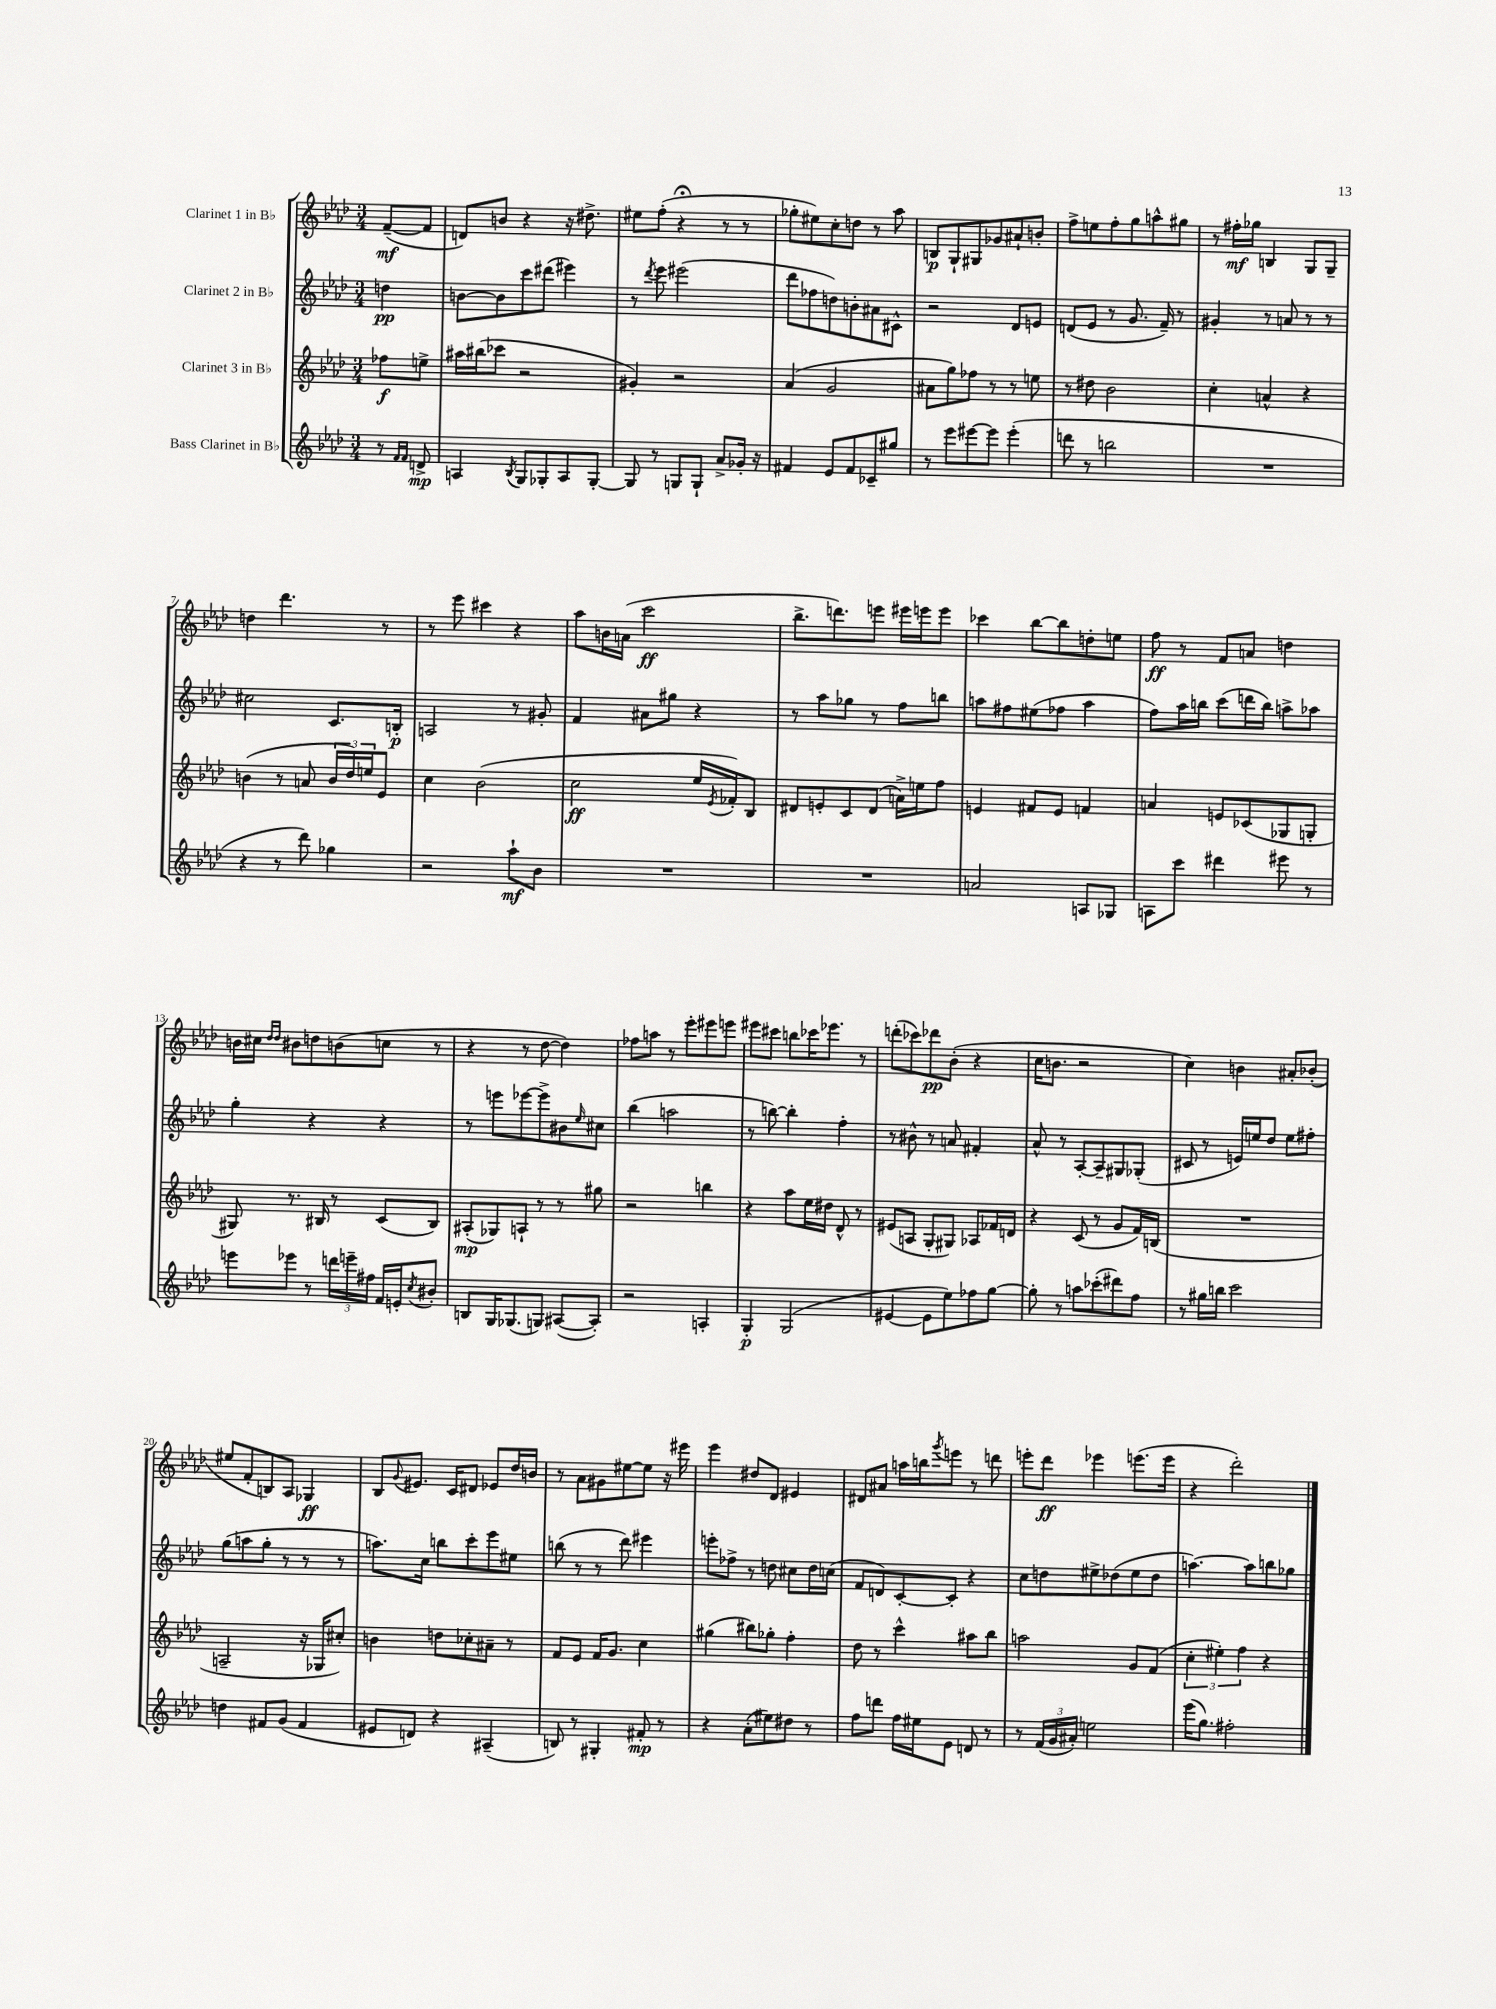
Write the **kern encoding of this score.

**kern	**dynam	**kern	**dynam	**kern	**dynam	**kern	**dynam
*part4	*part4	*part3	*part3	*part2	*part2	*part1	*part1
*staff4	*staff4	*staff3	*staff3	*staff2	*staff2	*staff1	*staff1
*I"Bass Clarinet in B♭	*	*I"Clarinet 3 in B♭	*	*I"Clarinet 2 in B♭	*	*I"Clarinet 1 in B♭	*
*clefG2	*	*clefG2	*	*clefG2	*	*clefG2	*
*k[b-e-a-d-]	*	*k[b-e-a-d-]	*	*k[b-e-a-d-]	*	*k[b-e-a-d-]	*
*M3/4	*	*M3/4	*	*M3/4	*	*M3/4	*
=	=	=	=	=	=	=	=
8r	.	8ff-X\L	f	4ddn\	pp	([8f~/L	mf
16qqf/LL	.	.	.	.	.	.	.
16qqf/JJ	.	.	.	.	.	.	.
8dn^/	mp	8een^\J	.	.	.	8f/J]	.
=1	=1	=1	=1	=1	=1	=1	=1
4An/	.	16aa#X\LL	.	[8bn\L	.	8dn/L)	.
.	.	(16bb#X\J	.	.	.	.	.
.	.	8ccc-X\J	.	8b\]	.	8bn/J	.
8qB-/	.	.	.	.	.	.	.
8G/L	.	2r	.	8ccc\	.	4r	.
8G-X'/	.	.	.	(8ddd#X\J	.	.	.
8A/	.	.	.	4eee#X\)	.	16r	.
.	.	.	.	.	.	8.dd#X^\	.
[8G-'/J	.	.	.	.	.	.	.
=2	=2	=2	=2	=2	=2	=2	=2
8G-/]	.	4g#X'/)	.	8r	.	8ee#X\L	.
.	.	.	.	8qddd-/	.	.	.
8r	.	.	.	8eee-\	.	(8ff'\J	.
8Gn/L	.	2r	.	(2eee#X\	.	4r;<	.
8G`/J	.	.	.	.	.	.	.
8a-^/L	.	.	.	.	.	8r	.
16g-X'/Jk	.	.	.	.	.	8r	.
16r	.	.	.	.	.	.	.
=3	=3	=3	=3	=3	=3	=3	=3
4f#X/	.	(4a-/	.	8ddd-\L	.	8gg-X'\L	.
.	.	.	.	8ff-X\	.	8ee#X\)	.
8e-/L	.	2g/	.	8ddn\)	.	8cc'\	.
8f#/	.	.	.	8bn'\	.	8ddn\J	.
8c-X~/	.	.	.	8a#X\	.	8r	.
8gg#X/J	.	.	.	8c#X^^\J	.	8aa-\	.
=4	=4	=4	=4	=4	=4	=4	=4
8r	.	8a#X\L	.	2r	.	8Bn/L	p
8eee-\L	.	8gg\)	.	.	.	8G`/	.
[8eee#X\	.	8ff-X\J	.	.	.	8G#X/	.
8eee#\J]	.	8r	.	.	.	8g-X/	.
(4eee#'\	.	8r	.	8d-/L	.	8a#X`/	.
.	.	8een\	.	8en/J	.	8bn'/J	.
=5	=5	=5	=5	=5	=5	=5	=5
8dddn\	.	8r	.	(8dn/L	.	8ff^\L	.
8r	.	8dd#X\	.	8e-/J	.	8een\	.
2bbn\	.	2b-\	.	8r	.	8ff'\	.
.	.	.	.	8.g/	.	8gg\	.
.	.	.	.	.	.	8aan^^\	.
.	.	.	.	16f~/)	.	.	.
.	.	.	.	8r	.	8gg#X\J	.
=6	=6	=6	=6	=6	=6	=6	=6
2.r	.	4cc'\	.	4g#X'/	.	8r	.
.	.	.	.	.	.	16ff#X'\LL	mf
.	.	.	.	.	.	16gg-X\JJ	.
.	.	4an^^/	.	8r	.	4Bn/	.
.	.	.	.	8an/	.	.	.
.	.	4r	.	8r	.	8G/L	.
.	.	.	.	8r	.	8G~/J	.
!!LO:LB:g=z
=7	=7	=7	=7	=7	=7	=7	=7
4r	.	(4bn\	.	2cc#X\	.	4ddn\	.
8r	.	8r	.	.	.	4.ddd-\	.
8ddd-\)	.	8an/	.	.	.	.	.
4gg-X\	.	24b/LL	.	8.c/L	.	.	.
.	.	24dd-/)	.	.	.	.	.
.	.	24een/J	.	.	.	.	.
.	.	8e-/J	.	.	.	8r	.
.	.	.	.	16Bn'/Jk	p	.	.
=8	=8	=8	=8	=8	=8	=8	=8
2r	.	4cc\	.	2An/	.	8r	.
.	.	.	.	.	.	8eee-\	.
.	.	(2b-\	.	.	.	4ccc#X\	.
8aa-`\L	mf	.	.	8r	.	4r	.
8b-\J	.	.	.	8g#X'/	.	.	.
=9	=9	=9	=9	=9	=9	=9	=9
2.r	.	2cc\	ff	4f/	.	8aa-\L	.
.	.	.	.	.	.	16bn\L	.
.	.	.	.	.	.	(16an\JJ	.
.	.	.	.	8a#X\L	.	2ccc\	ff
.	.	.	.	8gg#X\J	.	.	.
.	.	16ee-/LL	.	4r	.	.	.
.	.	8qe-/	.	.	.	.	.
.	.	16f-X'/J)	.	.	.	.	.
.	.	8B-/J	.	.	.	.	.
=10	=10	=10	=10	=10	=10	=10	=10
2.r	.	8d#X/L	.	8r	.	8.bb-^\L	.
.	.	8en'/	.	8aa-\L	.	.	.
.	.	.	.	.	.	8.dddn\)	.
.	.	8c/	.	8gg-X\J	.	.	.
.	.	(8d#/J	.	8r	.	8eeen\J	.
.	.	16an^\LL)	.	8ff\L	.	16eee#X\LL	.
.	.	16een\J	.	.	.	16eeen\J	.
.	.	8ff\J	.	8bbn\J	.	8eee\J	.
=11	=11	=11	=11	=11	=11	=11	=11
2an/	.	4en/	.	8aan\L	.	4ccc-X\	.
.	.	.	.	8ff#X\	.	.	.
.	.	8f#X/L	.	(8ee#X\	.	[8bb-\L	.
.	.	8e/J	.	8ff-X\J	.	8bb-\]	.
8An/L	.	4fn/	.	4aa\	.	8ddn'\	.
8G-X/J	.	.	.	.	.	8een\J	.
=12	=12	=12	=12	=12	=12	=12	=12
8An\L	.	4an/	.	8ff\L)	.	8ff\	ff
8ccc\J	.	.	.	16aa-\L	.	8r	.
.	.	.	.	16bbn\JJ	.	.	.
4ddd#X\	.	8en/L	.	(8ccc\L	.	8f/L	.
.	.	(8c-X/	.	16dddn\L	.	8an/J	.
.	.	.	.	16bb\JJ)	.	.	.
8eee#X\	.	8G-X/	.	8aan^\L	.	4ddn\	.
8r	.	8Gn'/J	.	8aa-X\J	.	.	.
!!LO:LB:g=z
=13	=13	=13	=13	=13	=13	=13	=13
8eeen\L	.	8G#X/)	.	4gg'\	.	16bn\LL	.
.	.	.	.	.	.	16cc#X\JJ	.
.	.	.	.	.	.	16qqdd-/LL	.
.	.	.	.	.	.	16qqdd-/JJ	.
8eee-X\J	.	8.r	.	.	.	8b#X\L	.
8r	.	.	.	4r	.	8ddn\	.
.	.	16B#X/	.	.	.	.	.
24dddn\LL	.	8r	.	.	.	(8bn\	.
24eeen~\	.	.	.	.	.	.	.
24ff#X\JJ	.	.	.	.	.	.	.
16f/LL	.	(8c/L	.	4r	.	8ccn\J	.
16en'/J	.	.	.	.	.	.	.
8qcc/	.	.	.	.	.	.	.
8b#X'/J	.	8B#/J)	.	.	.	8r	.
=14	=14	=14	=14	=14	=14	=14	=14
8Bn/L	.	(8A#X'/L	mp	8r	.	4r	.
16G/K	.	8G-X/)	.	8eeen\L	.	.	.
(8.G-X/	.	.	.	.	.	.	.
.	.	8An`/J	.	[8eee-X\	.	8r	.
8Gn/J)	.	8r	.	8eee-^\]	.	[8dd-\	.
([8A#X/L	.	8r	.	8b#X\	.	4dd-\])	.
.	.	.	.	16qqee-/	.	.	.
8A#'/J])	.	8gg#X\	.	8cc#X\J	.	.	.
=15	=15	=15	=15	=15	=15	=15	=15
2r	.	2r	.	(4bb-\	.	8ff-X\L	.
.	.	.	.	.	.	8aan\J	.
.	.	.	.	2aan\	.	8r	.
.	.	.	.	.	.	8eee-'\L	.
4An'/	.	4bbn\	.	.	.	8eee#X\	.
.	.	.	.	.	.	8eeen\J	.
=16	=16	=16	=16	=16	=16	=16	=16
4G'/	p	4r	.	8r	.	8eee#X\L	.
.	.	.	.	[8bbn\)	.	8ccc#X\J	.
(2G/	.	8aa-\L	.	4bb'\]	.	8bbn\L	.
.	.	16ee-\L	.	.	.	16ccc-X\K	.
.	.	16dd#X\JJ	.	.	.	8.eee-X\J	.
.	.	8d-^^/	.	4ff'\	.	.	.
.	.	8r	.	.	.	8r	.
=17	=17	=17	=17	=17	=17	=17	=17
[4e#X/	.	(8e#X/L	.	8r	.	(8dddn'\L	.
.	.	8An/J	.	8b#X^^\	.	8ccc-X\)	.
8e#\L]	.	8G'/L	.	8r	.	8ddd-X\	pp
8ee-\)	.	8G#X/J)	.	8an/	.	(8b-'\J	.
8ff-X\	.	8A-X/L	.	4f#X'/	.	4r	.
[8gg\J	.	16f-X/L	.	.	.	.	.
.	.	16dn/JJ	.	.	.	.	.
=18	=18	=18	=18	=18	=18	=18	=18
8gg'\]	.	4r	.	8a-^^/	.	16cc\KL	.
.	.	.	.	.	.	8.bn\J	.
8r	.	.	.	8r	.	.	.
8aan\L	.	(8c/	.	[8A-'/L	.	2r	.
(8ccc-X'\	.	8r	.	8A-~/]	.	.	.
8ddd#X\)	.	8g/L	.	8G#X/	.	.	.
8ff\J	.	16f/L)	.	(8G-X'/J	.	.	.
.	.	(16Bn/JJ	.	.	.	.	.
=19	=19	=19	=19	=19	=19	=19	=19
8r	.	2.r	.	8c#X/	.	4cc\)	.
16gg#X\LL	.	.	.	8r	.	.	.
16bbn\JJ	.	.	.	.	.	.	.
2ccc\	.	.	.	16en/LL)	.	4bn\	.
.	.	.	.	16een/J	.	.	.
.	.	.	.	8dd-/J	.	.	.
.	.	.	.	8ee\L	.	8a#X'/L	.
.	.	.	.	8ff#X'\J	.	(8b-X'/J	.
!!LO:LB:g=z
=20	=20	=20	=20	=20	=20	=20	=20
4ddn\	.	2An~/	.	(8gg\L	.	8ee#X/L	.
.	.	.	.	8aan\	.	8f'/	.
8f#X/L	.	.	.	8gg'\J	.	8Bn/)	.
(8g/J	.	.	.	8r	.	8A-/J	.
4f#/	.	16r	.	8r	.	4G-X/	ff
.	.	16G-X/KL	.	.	.	.	.
.	.	8cc#X'/J)	.	8r	.	.	.
=21	=21	=21	=21	=21	=21	=21	=21
8e#X/L	.	4bn\	.	8.aan\L)	.	8B-/L	.
.	.	.	.	.	.	8qqg/	.
8dn/J)	.	.	.	.	.	8.e#X/J	.
.	.	.	.	16cc\Jk	.	.	.
4r	.	8ddn\L	.	8bbn\L	.	.	.
.	.	.	.	.	.	16c/KL	.
.	.	8cc-X'\	.	8ccc'\	.	8d#X/J	.
(4A#X~/	.	8a#X~\J	.	8eee-\	.	8e-X/L	.
.	.	8r	.	8ee#X\J	.	16dd-/L	.
.	.	.	.	.	.	16bn/JJ	.
=22	=22	=22	=22	=22	=22	=22	=22
8Bn/)	.	8f/L	.	(8bbn\	.	8r	.
8r	.	8e-/J	.	8r	.	8a-\L	.
4G#X'/	.	16f/KL	.	8r	.	8g#X\	.
.	.	8.g/J	.	.	.	.	.
.	.	.	.	8ddd-\)	.	[8ee#X\	.
8f#X'/	mp	4cc\	.	4eee#X\	.	8ee#\J]	.
8r	.	.	.	.	.	16r	.
.	.	.	.	.	.	16eee#X\	.
=23	=23	=23	=23	=23	=23	=23	=23
4r	.	(4gg#X\	.	8eeen'\L	.	4eee-\	.
.	.	.	.	8ff-X^\J	.	.	.
(8a-'\L	.	8bb#X\L)	.	8r	.	8dd#X/L	.
8ee#X\)	.	8gg-X'\J	.	8ddn\	.	8d-/J	.
8dd#X\J	.	4ff'\	.	8cc#X\L	.	4e#X/	.
8r	.	.	.	16dd\L	.	.	.
.	.	.	.	(16ccn\JJ	.	.	.
=24	=24	=24	=24	=24	=24	=24	=24
8ff\L	.	8dd-\	.	8f/L	.	8d#X/L	.
8dddn\J	.	8r	.	8dn/)	.	8a#X/J	.
16ff\LL	.	4ccc^^\	.	[8c'/	.	16aan\LL	.
16ee#X\J	.	.	.	.	.	16bbn\J	.
.	.	.	.	.	.	8qggg/	.
8e-\J	.	.	.	8c'/J]	.	8eeen\J	.
8dn/	.	8aa#X\L	.	4r	.	8r	.
8r	.	8bb-\J	.	.	.	8dddn\	.
=25	=25	=25	=25	=25	=25	=25	=25
8r	.	2aan\	.	8cc\L	.	8eeen'\L	.
(24f/LL	.	.	.	8ddn\	.	8ddd-\J	ff
24g/	.	.	.	.	.	.	.
24a#X'/JJ)	.	.	.	.	.	.	.
2een\	.	.	.	8ee#X^\	.	4eee-X\	.
.	.	.	.	(8dd-X\	.	.	.
.	.	8g/L	.	8ee#\	.	(8.eeen\L	.
.	.	(8f/J	.	8dd-\J	.	.	.
.	.	.	.	.	.	16eee\Jk	.
=26	=26	=26	=26	=26	=26	=26	=26
(16eee-\KL	.	6cc'\	.	[4.aan\)	.	4r	.
8.gg\J)	.	.	.	.	.	.	.
.	.	6ee#X'\)	.	.	.	.	.
2ff#X'\	.	.	.	.	.	2ddd-'\)	.
.	.	6ff\	.	.	.	.	.
.	.	.	.	8aa\L]	.	.	.
.	.	4r	.	8bbn\	.	.	.
.	.	.	.	8gg-X\J	.	.	.
==	==	==	==	==	==	==	==
*-	*-	*-	*-	*-	*-	*-	*-
